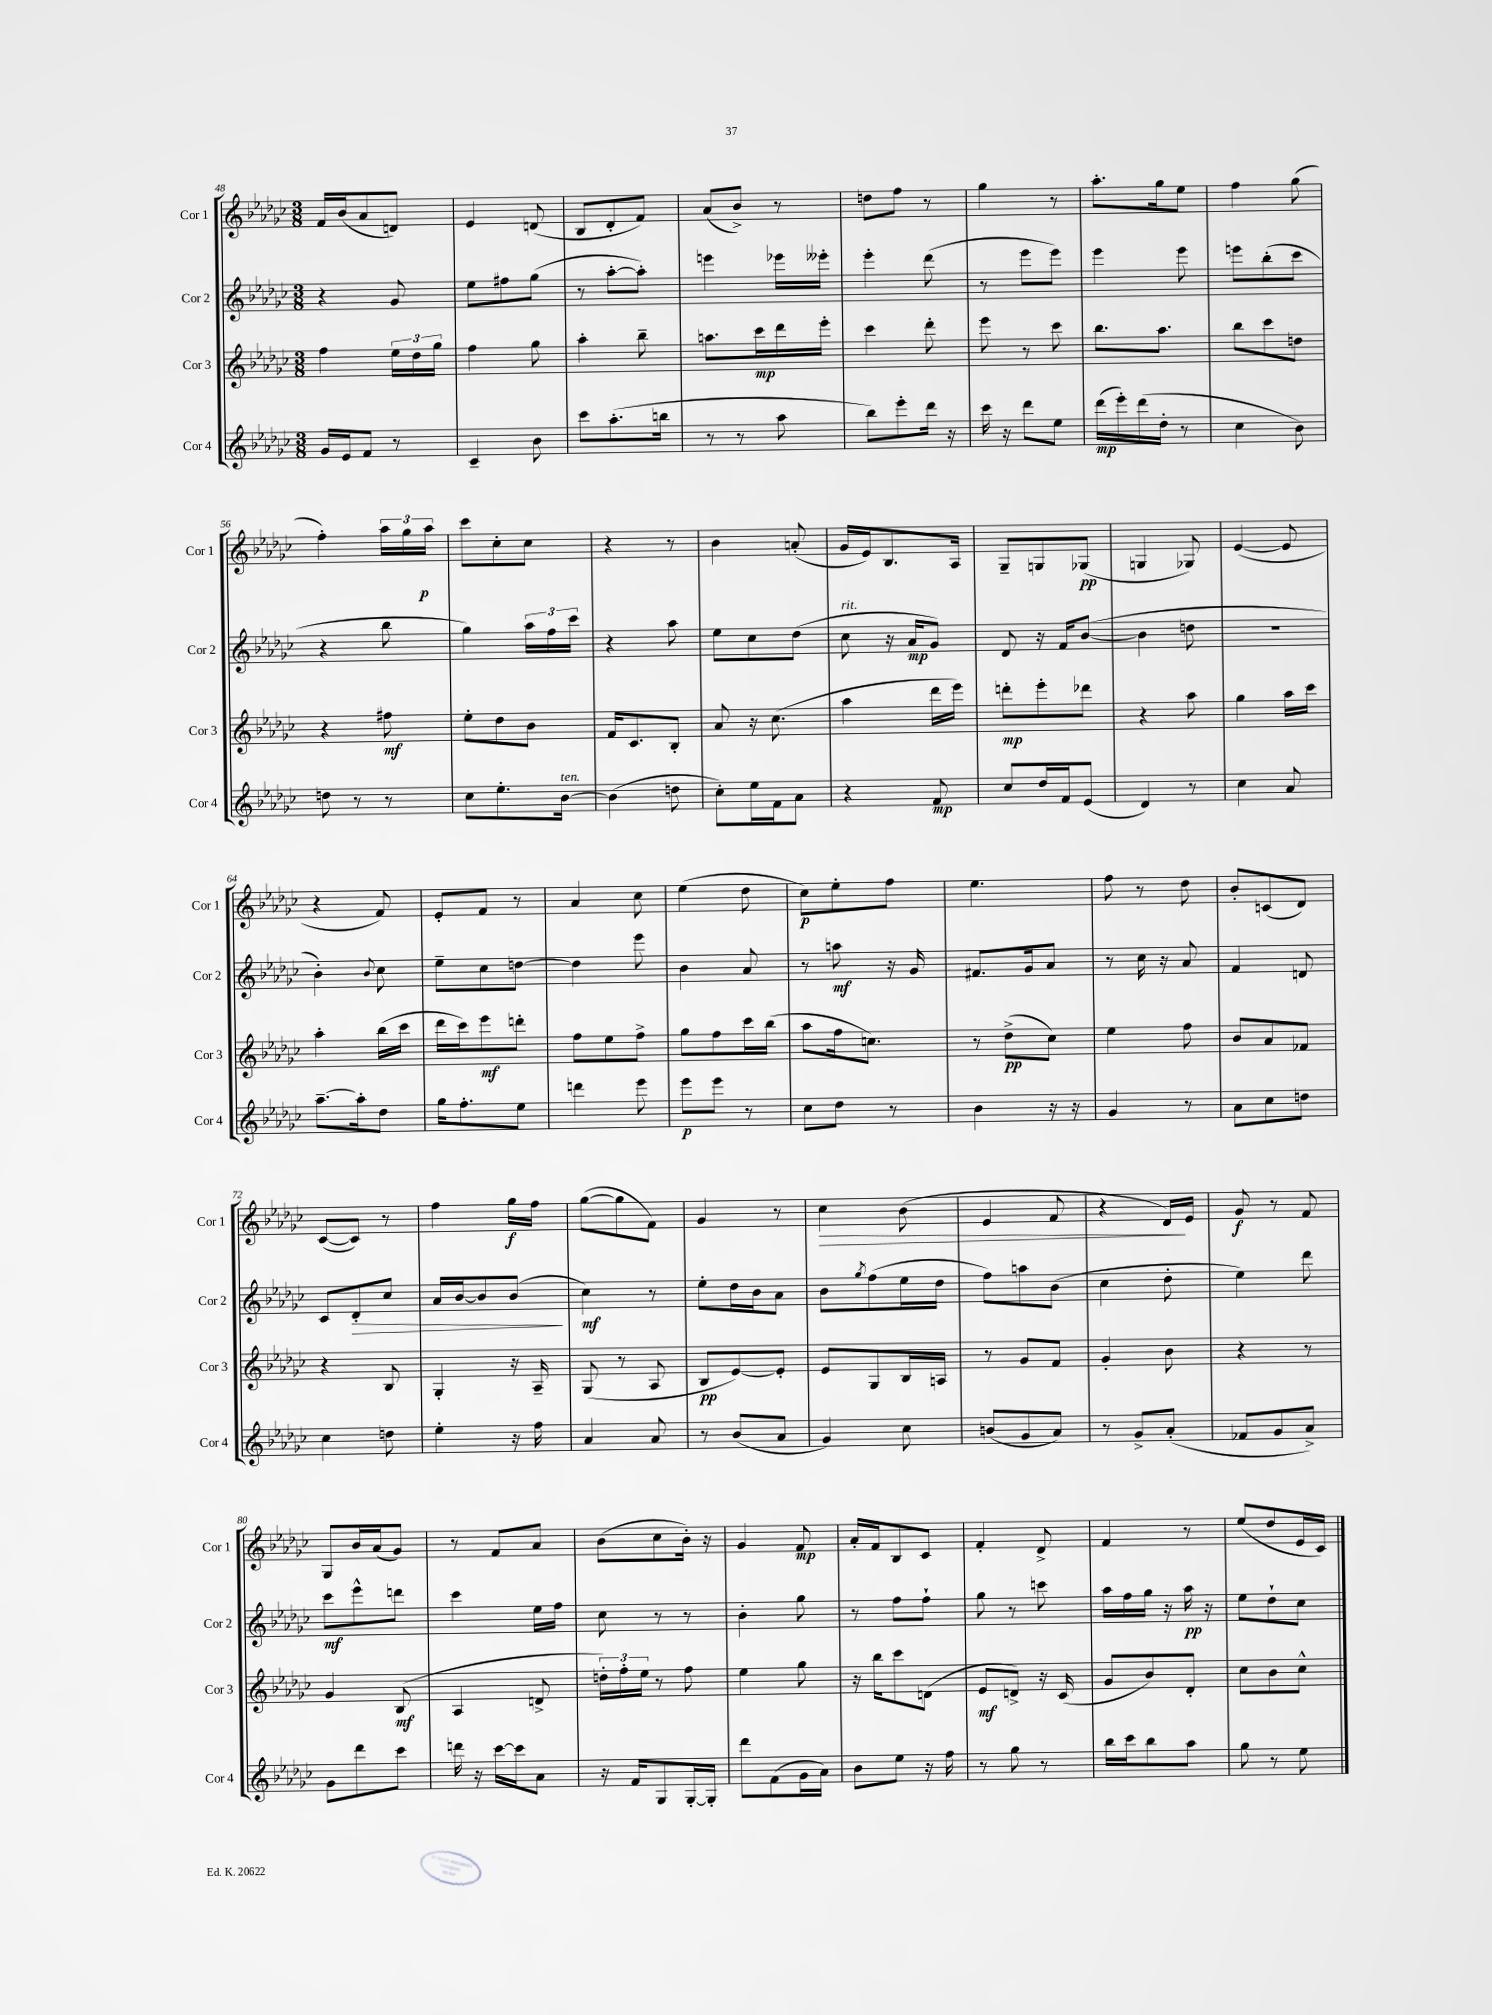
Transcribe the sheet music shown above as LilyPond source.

<<
\new StaffGroup <<
\new Staff = "s0" \with { instrumentName = "Cor 1" shortInstrumentName = "Cor 1" } {
    \clef treble \key ges \major \numericTimeSignature \time 3/8
    f'16 bes'16( aes'8 d'8) |
    ees'4 d'8( |
    bes8 des'8-. f'8) |
    aes'8( bes'8->) r8 |
    d''8 f''8 r8 |
    ges''4 r8 |
    aes''8.-. ges''16 ees''8 |
    f''4 ges''8( |
    f''4-.) \tuplet 3/2 { aes''16 ges''16 aes''16\p } |
    ces'''8 ces''8-. ces''8 |
    r4 r8 |
    bes'4 a'8-.( |
    ges'16 ees'16) bes8. aes16 |
    ges8-- g8 ges8\pp( |
    g4 ges8) |
    ees'4~( ees'8 |
    r4 f'8) |
    ees'8-. f'8 r8 |
    aes'4 ces''8 |
    ees''4( des''8 |
    ces''8\p) ees''8-. f''8 |
    ees''4. |
    f''8 r8 des''8 |
    bes'8-. c'8( des'8) |
    ces'8~( ces'8) r8 |
    f''4 ges''16\f f''16 |
    ges''8~( ges''8 f'8) |
    ges'4 r8 |
    ces''4\> bes'8( |
    ees'4 f'8 |
    r4 des'16\!) ees'16 |
    ges'8\f r8 f'8 |
    ges8 bes'16 aes'16( ges'8) |
    r8 f'8 aes'8 |
    bes'8( ces''8 bes'16-.) r16 |
    ges'4 f'8\mp |
    aes'16-. f'16 bes8 ces'8 |
    f'4-. des'8-> |
    f'4 r8 |
    ees''8( des''8 ees'16 ces'16) \bar "|." |
}
\new Staff = "s1" \with { instrumentName = "Cor 2" shortInstrumentName = "Cor 2" } {
    \clef treble \key ges \major \numericTimeSignature \time 3/8
    r4 ges'8 |
    ees''8 fis''8 ges''8( |
    r8 aes''8~-. aes''8-.) |
    e'''4 ees'''16 eeses'''16-. |
    ees'''4-. des'''8( |
    r8 ees'''8 ees'''8) |
    ees'''4 ees'''8 |
    e'''8 bes''8-.( ces'''8 |
    r4 bes''8 |
    ges''4) \tuplet 3/2 { aes''16 f''16 ces'''16 } |
    r4 aes''8 |
    ees''8 ces''8 des''8( |
    ces''8^\markup { \italic "rit." } r16 aes'16\mp ges'8) |
    des'8 r16 f'16 bes'8~( |
    bes'4 d''8 |
    R4. |
    bes'4-.) \appoggiatura { bes'8 } ces''8 |
    ees''8-- ces''8 d''8~ |
    d''4 ees'''8 |
    bes'4 aes'8 |
    r8 a''8\mf r16 ges'16 |
    fis'8. ges'16 aes'8 |
    r8 ces''16 r16 aes'8 |
    f'4 d'8 |
    ces'8 des'8-.\> ces''8 |
    aes'16 bes'16~ bes'8 bes'8\!( |
    ces''4\mf) r8 |
    ees''8-. des''16 bes'16 aes'8 |
    bes'8 \acciaccatura { ges''8 } f''8( ees''16 des''16 |
    f''8) a''8 bes'8( |
    ces''4 des''8-. |
    ees''4) des'''8 |
    ces'''8\mf ees'''8-^ d'''8 |
    ces'''4 ees''16 f''16 |
    ces''8 r8 r8 |
    bes'4-. ges''8 |
    r8 f''8 f''8-! |
    ges''8 r8 c'''8 |
    aes''16 f''16 ges''16 r16 aes''16\pp r16 |
    ees''8 des''8-! ces''8 \bar "|." |
}
\new Staff = "s2" \with { instrumentName = "Cor 3" shortInstrumentName = "Cor 3" } {
    \clef treble \key ges \major \numericTimeSignature \time 3/8
    f''4 \tuplet 3/2 { ees''16 des''16 ges''16 } |
    f''4 ges''8 |
    aes''4-. bes''8-- |
    a''8. ces'''16\mp des'''16 ees'''16-. |
    ces'''4 des'''8-. |
    ees'''8 r8 ces'''8 |
    bes''8. aes''8. |
    bes''8 ces'''8 d''8 |
    r4 fis''8\mf |
    ees''8-. des''8 bes'8 |
    f'16 ces'8. bes8-. |
    aes'8 r16 ces''8.( |
    aes''4 des'''16 ees'''16) |
    d'''8-.\mp ees'''8-. des'''8 |
    r4 aes''8 |
    ges''4 aes''16 ces'''16 |
    aes''4-. bes''16( ces'''16 |
    des'''16 ces'''16) ees'''8\mf d'''8-. |
    f''8 ees''8 f''8-> |
    ges''8 f''8 ces'''16 bes''16( |
    aes''8 f''16 c''8.) |
    r8 des''8->\pp( ces''8) |
    ees''4 f''8 |
    bes'8 aes'8 fes'8 |
    r4 bes8 |
    ges4-. r16 aes16-- |
    ges8( r8 aes8 |
    bes8\pp ees'8~) ees'8-. |
    ees'8 ges8 bes16 a16 |
    r8 ges'8 f'8 |
    ges'4-. bes'8 |
    r4 r8 |
    ges'4 bes8\mf( |
    aes4 d'8-> |
    \tuplet 3/2 { d''16-.) f''16-. ees''16 } r8 f''8 |
    ees''4 ges''8 |
    r16 bes''16 ces'''8 d'8( |
    ees'8\mf d'8->) r16 ces'16( |
    ges'8 bes'8) des'8-. |
    ces''8 bes'8 ces''8-^ \bar "|." |
}
\new Staff = "s3" \with { instrumentName = "Cor 4" shortInstrumentName = "Cor 4" } {
    \clef treble \key ges \major \numericTimeSignature \time 3/8
    ges'16 ees'16 f'8 r8 |
    ces'4-- bes'8 |
    ces'''8 aes''8.-.( b''16 |
    r8 r8 aes''8 |
    bes''8) ees'''8-. des'''16 r16 |
    ces'''16 r16 des'''8 ees''8 |
    des'''16\mp( ees'''16-.) des'''16( des''16-. r8 |
    ces''4 bes'8) |
    d''8 r8 r8 |
    ces''8 ees''8.-. bes'16~^\markup { \italic "ten." } |
    bes'4( d''8 |
    ces''8-.) ees''16 f'16 aes'8 |
    r4 f'8\mp |
    ces''8 des''16 f'16 ees'8( |
    des'4) r8 |
    ces''4 aes'8 |
    aes''8.~-- aes''16-. des''8 |
    ges''16 f''8.-. ees''8 |
    d'''4 ees'''8 |
    ees'''8\p ees'''8 r8 |
    ces''8 des''8 r8 |
    bes'4 r16 r16 |
    ges'4 r8 |
    aes'8 ces''8 d''8 |
    ces''4 d''8 |
    ees''4-. r16 f''16 |
    aes'4 aes'8 |
    r8 bes'8( aes'8 |
    ges'4) ces''8 |
    b'8( ges'8 aes'8) |
    r8 ges'8-> aes'8-.( |
    fes'8 ges'8 aes'8->) |
    ges'8 des'''8 ces'''8 |
    d'''16 r16 ces'''16~ ces'''16 aes'8 |
    r16 f'16 ges8 ges16~-. ges16-. |
    des'''8 f'8( ges'16 aes'16) |
    bes'8 ees''8 r16 f''16 |
    r8 ges''8 r8 |
    bes''16 ces'''16 bes''8 aes''8 |
    ges''8 r8 ees''8 \bar "|." |
}
>>
>>
\layout { \context { \Score currentBarNumber = #48 } }
